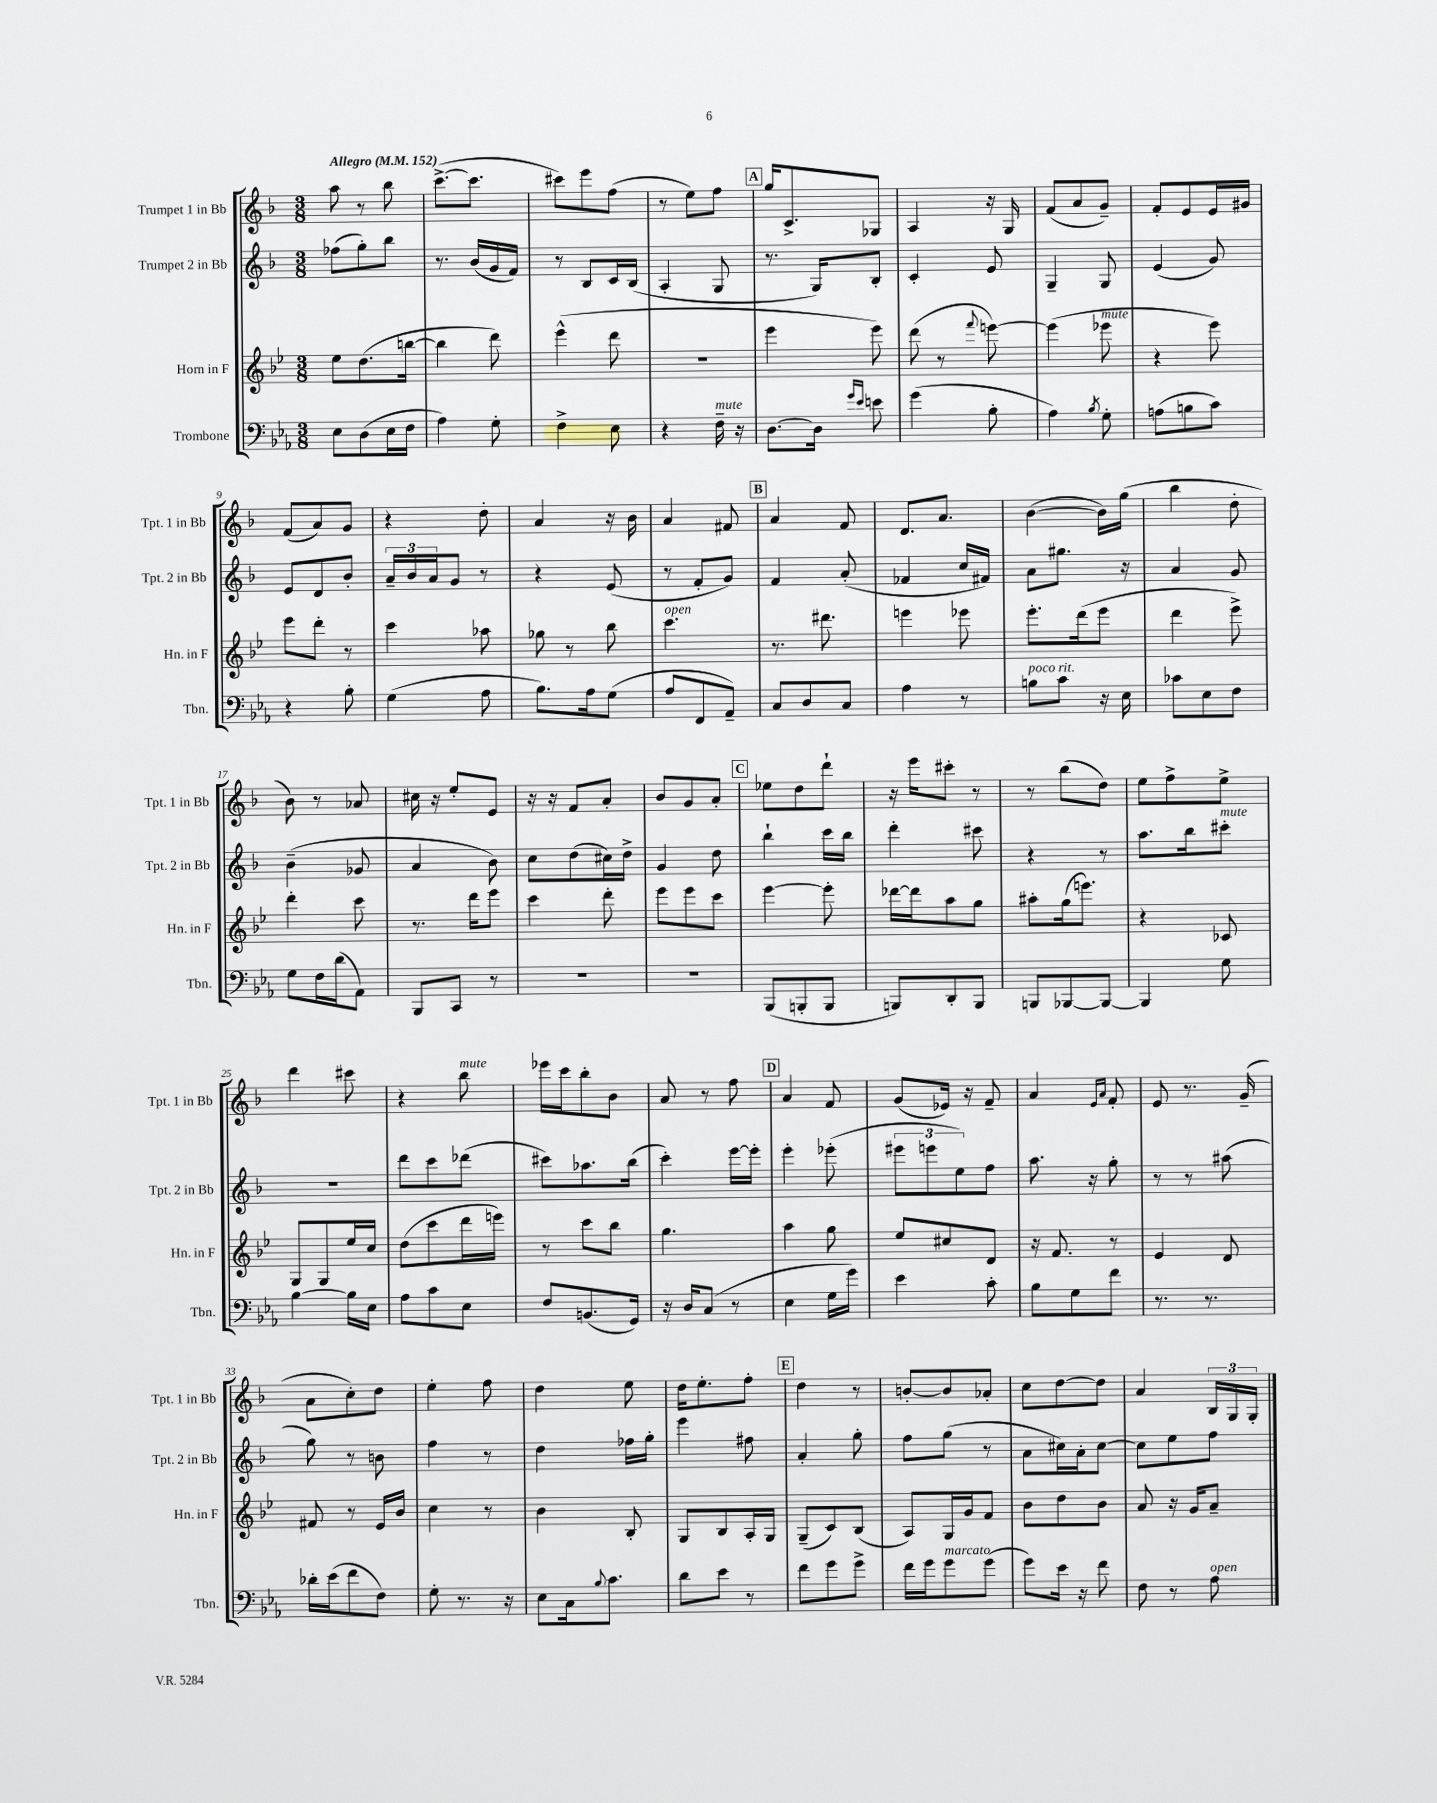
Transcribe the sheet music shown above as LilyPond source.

<<
\new StaffGroup <<
\new Staff = "s0" \with { instrumentName = "Trumpet 1 in Bb" shortInstrumentName = "Tpt. 1 in Bb" } {
    \clef treble \key f \major \numericTimeSignature \time 3/8 \tempo "Allegro" 4 = 152
    a''8 r8 bes''8 |
    c'''8.~->( c'''8. |
    cis'''8) e'''8 f''8( |
    r8 e''8) f''8 |
    \mark \markup { \box "A" } g''16 c'8.-> ges8 |
    a4 r16 g16 |
    f'8( a'8 g'8--) |
    f'8-. e'8 e'16 gis'16 |
    f'8( a'8) g'8 |
    r4 d''8-. |
    a'4 r16 bes'16 |
    a'4 fis'8 |
    \mark \markup { \box "B" } a'4 f'8 |
    d'8. a'8. |
    bes'4~( bes'16) g''16( |
    bes''4 d''8-. |
    bes'8) r8 aes'8 |
    cis''16 r16 e''8-. e'8 |
    r16 r16 f'8 a'8-. |
    bes'8 g'8 a'8-. |
    \mark \markup { \box "C" } ees''8 d''8 d'''8-! |
    r16 e'''16 cis'''8-. r8 |
    r8 bes''8( d''8) |
    e''8 f''8-> e''8-> |
    d'''4 cis'''8 |
    r4 bes''8^\markup { \italic "mute" } |
    ees'''16 c'''16 bes''8-. bes'8 |
    a'8 r8 f''8 |
    \mark \markup { \box "D" } a'4 f'8 |
    g'8( ees'16) r16 f'8-- |
    a'4 \grace { e'16 a'16 } f'8-. |
    e'8 r8. g'16--( |
    a'8 c''8-.) d''8 |
    e''4-. f''8 |
    d''4 e''8 |
    d''16 e''8.-. f''8-. |
    \mark \markup { \box "E" } d''4 r8 |
    b'8~-. b'8 aes'8-. |
    c''8 d''8~ d''8 |
    a'4 \tuplet 3/2 { bes16 g16 g16-. } \bar "|." |
}
\new Staff = "s1" \with { instrumentName = "Trumpet 2 in Bb" shortInstrumentName = "Tpt. 2 in Bb" } {
    \clef treble \key f \major \numericTimeSignature \time 3/8
    fes''8( g''8-.) bes''8 |
    r8. bes'16( g'16 f'16) |
    r8 bes8 c'16 bes16( |
    a4-. g8 |
    \mark \markup { \box "A" } r8. g16) bes8-. |
    c'4-. e'8 |
    g4-- g8 |
    e'4( g'8) |
    e'8 d'8 bes'8-. |
    \tuplet 3/2 { a'16-- bes'16 a'16 } g'8 r8 |
    r4 e'8( |
    r8 f'8-. g'8) |
    \mark \markup { \box "B" } f'4 a'8-.( |
    fes'4 c''16 fis'16) |
    a'8 gis''8. r16 |
    a'4 g'8 |
    bes'4--( ges'8 |
    a'4 bes'8) |
    c''8 d''8( cis''16) d''16-> |
    g'4 d''8 |
    \mark \markup { \box "C" } bes''4-! c'''16 bes''16 |
    d'''4-. cis'''8 |
    r4 r8 |
    a''8. bes''16 cis'''8-.^\markup { \italic "mute" } |
    R4. |
    d'''8 c'''8 des'''8( |
    cis'''8) aes''8. bes''16( |
    c'''4-.) e'''16~ e'''16-. |
    \mark \markup { \box "D" } e'''4-. ees'''8-.( |
    \tuplet 3/2 { eis'''8 e'''8 e''8) } f''8 |
    a''8. r16 g''8-. |
    r8 r8 ais''8( |
    g''8) r8 b'8 |
    f''4 r8 |
    d''4 fes''16 g''16-. |
    e'''4 fis''8 |
    \mark \markup { \box "E" } a'4-. g''8-. |
    f''8 g''8( r8 |
    a'8 cis''16) a'16-. cis''8~ |
    cis''8 e''8 f''8 \bar "|." |
}
\new Staff = "s2" \with { instrumentName = "Horn in F" shortInstrumentName = "Hn. in F" } {
    \clef treble \key bes \major \numericTimeSignature \time 3/8
    ees''8 d''8.( b''16~ |
    b''4 d'''8) |
    ees'''4-^( d'''8 |
    R4. |
    \mark \markup { \box "A" } ees'''4 ees'''8) |
    d'''8( r8 \appoggiatura { f'''8 } e'''8~) |
    e'''4( ees'''8^\markup { \italic "mute" } |
    r4 ees'''8) |
    ees'''8 d'''8-. r8 |
    c'''4 aes''8 |
    ges''8 r8 bes''8 |
    c'''4.^\markup { \italic "open" } |
    \mark \markup { \box "B" } r8. dis'''8. |
    e'''4 ees'''8 |
    ees'''8.-. d'''16( ees'''8 |
    d'''4 ees'''8->) |
    d'''4-. c'''8 |
    r8. d'''16 ees'''8 |
    c'''4 d'''8-. |
    ees'''8 ees'''8 c'''8 |
    \mark \markup { \box "C" } ees'''4~ ees'''8-. |
    des'''16~ des'''16 a''8 g''8 |
    ais''8-. g''16( e'''8.) |
    r4 ces'8 |
    g8 g8 ees''16 c''16 |
    d''8( c'''8 d'''16 e'''16) |
    r8 c'''8 bes''8 |
    g''4. |
    \mark \markup { \box "D" } a''4 g''8 |
    ees''8 cis''8 d'8 |
    r16 f'8. r8 |
    ees'4 d'8 |
    fis'8 r8 ees'16 bes'16 |
    c''4 r8 |
    bes'4 bes8-. |
    g8 bes8 a16-. g16 |
    \mark \markup { \box "E" } g8--( c'8) bes8( |
    a8) g16 g'16 f'8 |
    bes'8 d''8 bes'8 |
    a'8 r16 g'16 a'8-- \bar "|." |
}
\new Staff = "s3" \with { instrumentName = "Trombone" shortInstrumentName = "Tbn." } {
    \clef bass \key ees \major \numericTimeSignature \time 3/8
    ees8 d8( ees16 f16 |
    aes4) g8-. |
    f4-> ees8 |
    r4 f16--^\markup { \italic "mute" } r16 |
    \mark \markup { \box "A" } d8.~ d16 \grace { g'16 ees'16 } e'8 |
    g'4( bes8-. |
    aes4) \acciaccatura { bes8 } g8-. |
    a8( b8 c'8) |
    r4 bes8-. |
    g4( aes8 |
    bes8.) aes16 g8( |
    aes8 f,8 aes,8--) |
    \mark \markup { \box "B" } c8 d8 c8 |
    aes4 r8 |
    b8^\markup { \italic "poco rit." } c'8 r16 ees16 |
    ces'8 ees8 f8 |
    g8 f16 d'16( aes,8) |
    bes,,8 c,8 r8 |
    R4. |
    R4. |
    \mark \markup { \box "C" } bes,,8( b,,8-. b,,8 |
    b,,8) d,8-. b,,8 |
    b,,8 bes,,8~ bes,,8~ |
    bes,,4 g8 |
    bes4~ bes16 ees16 |
    aes8 c'8 ees8 |
    f8 b,8.( g,16) |
    r16 d16 c8( r8 |
    \mark \markup { \box "D" } ees4 g16 g'16) |
    ees'4 c'8-. |
    bes8 g8 f'8 |
    r8. r8. |
    des'16-. ees'16( f'8 f8) |
    g8-. r8. r16 |
    ees8 c16 \appoggiatura { bes8 } c'8. |
    d'8 ees'8 r8 |
    \mark \markup { \box "E" } f'8 g'8 g'8-> |
    f'16 g'16 g'8^\markup { \italic "marcato" } g'8( |
    g'8) ees'16 r16 f'8 |
    f8 r8 aes8^\markup { \italic "open" } \bar "|." |
}
>>
>>
